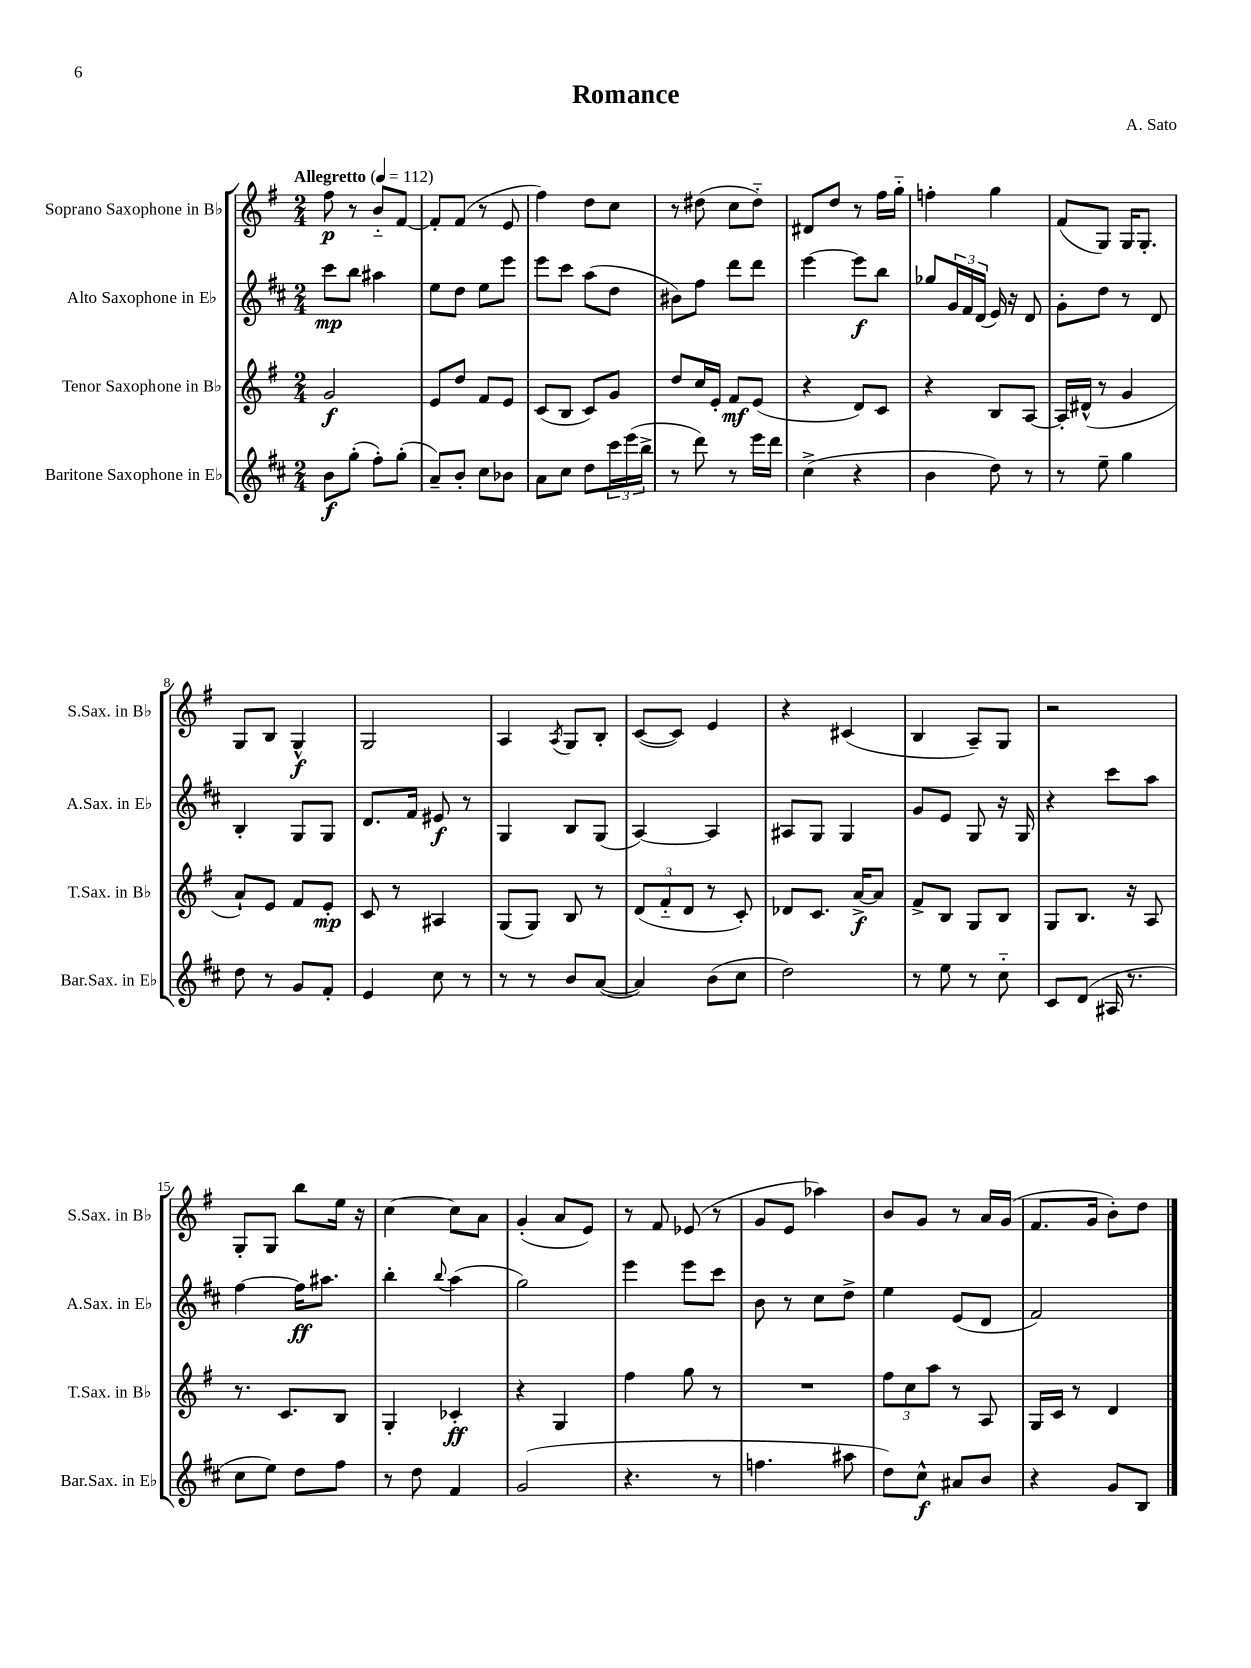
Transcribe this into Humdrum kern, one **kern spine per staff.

**kern	**dynam	**kern	**dynam	**kern	**dynam	**kern	**dynam
*part4	*part4	*part3	*part3	*part2	*part2	*part1	*part1
*staff4	*staff4	*staff3	*staff3	*staff2	*staff2	*staff1	*staff1
*I"Baritone Saxophone in E♭	*	*I"Tenor Saxophone in B♭	*	*I"Alto Saxophone in E♭	*	*I"Soprano Saxophone in B♭	*
*I'Bar.Sax. in E♭	*	*I'T.Sax. in B♭	*	*I'A.Sax. in E♭	*	*I'S.Sax. in B♭	*
*clefG2	*	*clefG2	*	*clefG2	*	*clefG2	*
*k[f#c#]	*	*k[f#]	*	*k[f#c#]	*	*k[f#]	*
*M2/4	*	*M2/4	*	*M2/4	*	*M2/4	*
*MM112	*	*MM112	*	*MM112	*	*MM112	*
=1	=1	=1	=1	=1	=1	=1	=1
!	!	!	!	!	!	!LO:TX:a:B:t=Allegretto	!
8b\L	f	2g/	f	8ccc#\L	mp	8ff#\	p
(8gg'\J	.	.	.	8bb\J	.	8r	.
8ff#'\L)	.	.	.	4aa#X\	.	8b/L	.
(8gg'\J	.	.	.	.	.	[8f#/J	.
=2	=2	=2	=2	=2	=2	=2	=2
8a~/L)	.	8e/L	.	8ee\L	.	8f#'/L]	.
8b'/J	.	8dd/J	.	8dd\J	.	(8f#/J	.
8cc#\L	.	8f#/L	.	8ee\L	.	8r	.
8b-X\J	.	8e/J	.	8eee\J	.	8e/	.
=3	=3	=3	=3	=3	=3	=3	=3
8a\L	.	(8c/L	.	8eee\L	.	4ff#\)	.
8cc#\J	.	8B/J	.	8ccc#\J	.	.	.
8dd\L	.	8c/L)	.	(8aa\L	.	8dd\L	.
24ccc#\L	.	8g/J	.	8dd\J	.	8cc\J	.
(24eee\	.	.	.	.	.	.	.
24bb^\JJ	.	.	.	.	.	.	.
=4	=4	=4	=4	=4	=4	=4	=4
8r	.	8dd/L	.	8b#X\L)	.	8r	.
8ddd\)	.	16cc/L	.	8ff#\J	.	(8dd#X\	.
.	.	16e'/JJ	.	.	.	.	.
8r	.	8f#/L	mf	8ddd\L	.	8cc\L	.
16eee\LL	.	(8e/J	.	8ddd\J	.	8dd#\J)	.
16ddd\JJ	.	.	.	.	.	.	.
=5	=5	=5	=5	=5	=5	=5	=5
(4cc#^\	.	4r	.	[4eee\	.	8d#X/L	.
.	.	.	.	.	.	8dd/J	.
4r	.	8d/L)	.	8eee\L]	f	8r	.
.	.	8c/J	.	8bb\J	.	16ff#\LL	.
.	.	.	.	.	.	16gg\JJ	.
=6	=6	=6	=6	=6	=6	=6	=6
4b\	.	4r	.	8gg-X/L	.	4ffn'\	.
.	.	.	.	24g/L	.	.	.
.	.	.	.	24f#/	.	.	.
.	.	.	.	(24d/JJ	.	.	.
8dd\)	.	8B/L	.	16e/)	.	4gg\	.
.	.	.	.	16r	.	.	.
8r	.	[8A/J	.	8d/	.	.	.
=7	=7	=7	=7	=7	=7	=7	=7
8r	.	16A'/LL]	.	8g'\L	.	(8f#/L	.
.	.	(16d#X^^/JJ	.	.	.	.	.
8ee~\	.	8r	.	8dd\J	.	8G/J)	.
4gg\	.	4g/	.	8r	.	16G/KL	.
.	.	.	.	.	.	8.G'/J	.
.	.	.	.	8d/	.	.	.
!!LO:LB:g=z
=8	=8	=8	=8	=8	=8	=8	=8
8dd\	.	8a`/L)	.	4B'/	.	8G/L	.
8r	.	8e/J	.	.	.	8B/J	.
8g/L	.	8f#/L	.	8G/L	.	4G^^/	f
8f#'/J	.	8e'/J	mp	8G/J	.	.	.
=9	=9	=9	=9	=9	=9	=9	=9
4e/	.	8c/	.	8.d/L	.	2G/	.
.	.	8r	.	.	.	.	.
.	.	.	.	16f#/Jk	.	.	.
8cc#\	.	4A#X/	.	8e#X/	f	.	.
8r	.	.	.	8r	.	.	.
=10	=10	=10	=10	=10	=10	=10	=10
8r	.	(8G/L	.	4G/	.	4A/	.
8r	.	8G/J)	.	.	.	.	.
.	.	.	.	.	.	8qA/	.
8b/L	.	8B/	.	8B/L	.	8G/L	.
([8a/J	.	8r	.	(8G/J	.	8B'/J	.
=11	=11	=11	=11	=11	=11	=11	=11
4a/])	.	(12d/L	.	[4A/)	.	([8c/L	.
.	.	12f#/	.	.	.	.	.
.	.	.	.	.	.	8c/J])	.
.	.	12d/J	.	.	.	.	.
(8b\L	.	8r	.	4A/]	.	4e/	.
8cc#\J	.	8c'/)	.	.	.	.	.
=12	=12	=12	=12	=12	=12	=12	=12
2dd\)	.	8d-X/L	.	8A#X/L	.	4r	.
.	.	8.c/J	.	8G/J	.	.	.
.	.	.	.	4G/	.	(4c#X/	.
.	.	[16a^/KL	f	.	.	.	.
.	.	8a/J]	.	.	.	.	.
=13	=13	=13	=13	=13	=13	=13	=13
8r	.	8f#^/L	.	8g/L	.	4B/	.
8ee\	.	8B/J	.	8e/J	.	.	.
8r	.	8G/L	.	8G/	.	8A~/L)	.
8cc#\	.	8B/J	.	16r	.	8G/J	.
.	.	.	.	16G/	.	.	.
=14	=14	=14	=14	=14	=14	=14	=14
8c#/L	.	8G/L	.	4r	.	2r	.
(8d/J	.	8.B/J	.	.	.	.	.
16A#X/	.	.	.	8ccc#\L	.	.	.
8.r	.	16r	.	.	.	.	.
.	.	8A/	.	8aa\J	.	.	.
!!LO:LB:g=z
=15	=15	=15	=15	=15	=15	=15	=15
8cc#\L	.	8.r	.	[4ff#\	.	8G'/L	.
8ee\J)	.	.	.	.	.	8G/J	.
.	.	8.c/L	.	.	.	.	.
8dd\L	.	.	.	16ff#\KL]	ff	8bb\L	.
.	.	.	.	8.aa#X\J	.	.	.
8ff#\J	.	8B/J	.	.	.	16ee\Jk	.
.	.	.	.	.	.	16r	.
=16	=16	=16	=16	=16	=16	=16	=16
8r	.	4G'/	.	4bb'\	.	[4cc\	.
8dd\	.	.	.	.	.	.	.
.	.	.	.	8qqbb/	.	.	.
4f#/	.	4c-X'/	ff	(4aa\	.	8cc\L]	.
.	.	.	.	.	.	8a\J	.
=17	=17	=17	=17	=17	=17	=17	=17
(2g/	.	4r	.	2gg\)	.	(4g'/	.
.	.	4G/	.	.	.	8a/L	.
.	.	.	.	.	.	8e/J)	.
=18	=18	=18	=18	=18	=18	=18	=18
4.r	.	4ff#\	.	4eee\	.	8r	.
.	.	.	.	.	.	8f#/	.
.	.	8gg\	.	8eee\L	.	(8e-X/	.
8r	.	8r	.	8ccc#\J	.	8r	.
=19	=19	=19	=19	=19	=19	=19	=19
4.ffn\	.	2r	.	8b\	.	8g/L	.
.	.	.	.	8r	.	8e/J	.
.	.	.	.	8cc#\L	.	4aa-X\)	.
8aa#X\	.	.	.	8dd^\J	.	.	.
=20	=20	=20	=20	=20	=20	=20	=20
8dd\L)	.	12ff#\L	.	4ee\	.	8b/L	.
.	.	12cc\	.	.	.	.	.
8cc#^^\J	f	.	.	.	.	8g/J	.
.	.	12aa\J	.	.	.	.	.
8a#X/L	.	8r	.	(8e/L	.	8r	.
8b/J	.	8A/	.	8d/J	.	16a/LL	.
.	.	.	.	.	.	(16g/JJ	.
=21	=21	=21	=21	=21	=21	=21	=21
4r	.	16G/LL	.	2f#/)	.	8.f#/L	.
.	.	16c/JJ	.	.	.	.	.
.	.	8r	.	.	.	.	.
.	.	.	.	.	.	16g/Jk	.
8g/L	.	4d/	.	.	.	8b'\L)	.
8B/J	.	.	.	.	.	8dd\J	.
==	==	==	==	==	==	==	==
*-	*-	*-	*-	*-	*-	*-	*-
